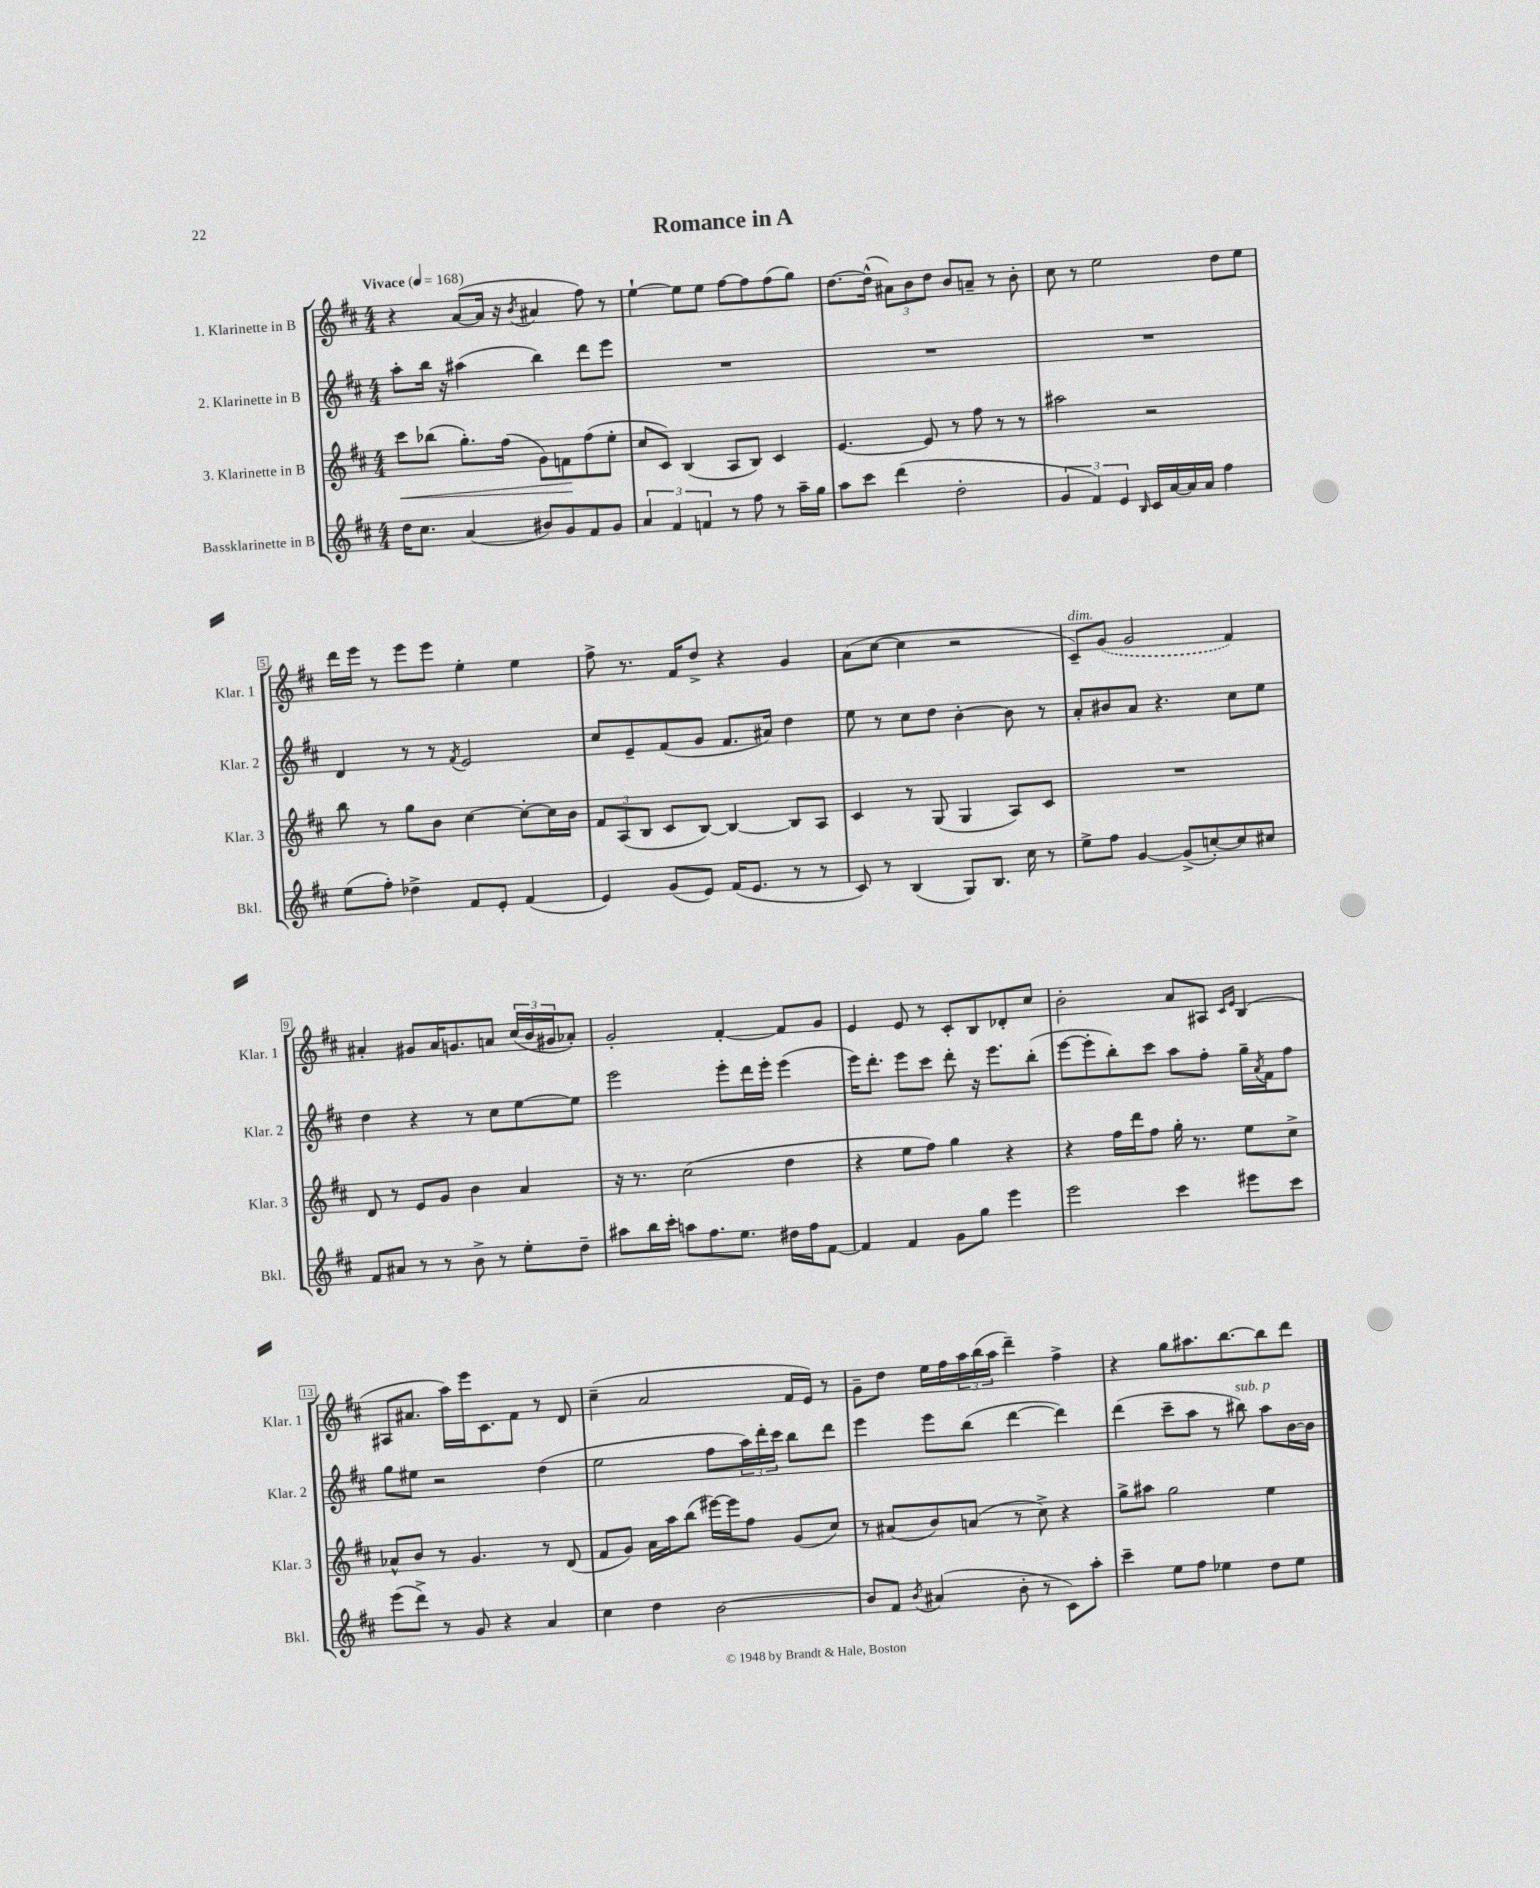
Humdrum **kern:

**kern	**kern	**dynam	**kern	**kern
*part4	*part3	*part3	*part2	*part1
*staff4	*staff3	*staff3	*staff2	*staff1
*I"Bassklarinette in B	*I"3. Klarinette in B	*	*I"2. Klarinette in B	*I"1. Klarinette in B
*I'Bkl.	*I'Klar. 3	*	*I'Klar. 2	*I'Klar. 1
*clefG2	*clefG2	*	*clefG2	*clefG2
*k[f#c#]	*k[f#c#]	*	*k[f#c#]	*k[f#c#]
*M4/4	*M4/4	*	*M4/4	*M4/4
*MM168	*MM168	*	*MM168	*MM168
=1	=1	=1	=1	=1
!	!	!	!	!LO:TX:a:B:t=Vivace
!	!	!LO:HP:b	!	!
16dd\KL	8ccc#\L	<	8aa'\L	4r
8.cc#\J	.	.	.	.
.	(8bb-X\J	.	16bb\Jk	.
.	.	.	16r	.
(4a/	8.gg'\L)	.	(4aa#X\	([8a/L
.	.	.	.	16a/Jk]
.	(16ff#\Jk	.	.	16r
.	.	.	.	8qb/
8b#X/L)	8g\L)	.	4bb\)	4a#X/
8g/	8fn\	.	.	.
8f#/	(8ff#\	[	8ddd\L	8ff#\)
8g/J	8ee'\J	.	8eee\J	8r
=2	=2	=2	=2	=2
6a/	8cc#/L	.	1r	[4ee`\
.	8c#/J)	.	.	.
6f#/	.	.	.	.
.	(4B/	.	.	8ee\L]
6fn/	.	.	.	.
.	.	.	.	8ee\J
8r	8A/L	.	.	[8ff#\L
8ff#\	8B/J)	.	.	8ff#\]
8r	4c#/	.	.	(8ff#\
16aa~\LL	.	.	.	8gg\J)
16gg\JJ	.	.	.	.
=3	=3	=3	=3	=3
8aa\L	[4.e/	.	1r	[8.dd\L
8ccc#\J	.	.	.	.
.	.	.	.	(16dd^^\Jk]
(4ddd\	.	.	.	12a#X\L)
.	.	.	.	12b\
.	8e/]	.	.	.
.	.	.	.	12dd\J
2dd'\	8r	.	.	8b/L
.	8ff#\	.	.	8an~/J
.	8r	.	.	8r
.	8r	.	.	8b'\
=4	=4	=4	=4	=4
6g/	2aa#X\	.	1r	8cc#\
.	.	.	.	8r
6f#/)	.	.	.	.
.	.	.	.	2ee\
6e/	.	.	.	.
16qqB/	.	.	.	.
16c#/LL	2r	.	.	.
[16a/	.	.	.	.
16a/]	.	.	.	.
16a/JJ	.	.	.	.
4ff#\	.	.	.	8dd\L
.	.	.	.	8ee\J
!!LO:LB:g=z
=5	=5	=5	=5	=5
(8ee\L	8bb\	.	4d/	16ddd\LL
.	.	.	.	16eee\JJ
8ff#'\J)	8r	.	.	8r
4dd-X^\	8gg\L	.	8r	8eee\L
.	8b\J	.	8r	8eee\J
.	.	.	8qf#/	.
8f#/L	[4cc#\	.	2e/	4ee'\
8e'/J	.	.	.	.
(4f#/	8cc#'\L_	.	.	4ee\
.	16cc#\L]	.	.	.
.	16b\JJ	.	.	.
=6	=6	=6	=6	=6
4e/)	12f#/L	.	8cc#/L	8ff#^\
.	(12A/	.	.	.
.	.	.	8e~/	8.r
.	12B/J	.	.	.
(8g/L	8c#/L	.	(8f#/	.
.	.	.	.	16f#/KL
8e/J)	[8B/J)	.	8g/J	8dd^/J
(16f#/KL	4B/_	.	8.f#/L	4r
8.e/J	.	.	.	.
.	.	.	16a#X/Jk)	.
8r	8B/L]	.	4dd\	4g/
8r	8A/J	.	.	.
=7	=7	=7	=7	=7
8c#/)	4c#/	.	8ee\	(8a\L
8r	.	.	8r	[8cc#\J
(4B/	8r	.	8cc#\L	4cc#\]
.	(8G/	.	8dd\J	.
8G/L)	4G/	.	[4b'\	2r
8.B/J	.	.	.	.
.	8A/L)	.	8b\]	.
16cc#\	.	.	.	.
8r	8c#/J	.	8r	.
=8	=8	=8	=8	=8
!	!	!	!	!LO:TX:a:i:t=dim.
8ee^\L	1r	.	8a'/L	8c#~/L)
8ff#\J	.	.	8b#X/	(8g/J
[4g/	.	.	8a/J	2g/
.	.	.	4.r	.
(8g^/L]	.	.	.	.
[8ccn'/)	.	.	.	.
8cc/]	.	.	8cc#\L	4f#/)
8cc#X/J	.	.	8ee\J	.
!!LO:LB:g=z
=9	=9	=9	=9	=9
8f#/L	8d/	.	4dd\	4a#X'/
8a#X/J	8r	.	.	.
8r	8e/L	.	4r	8g#X/L
8r	8g/J	.	.	16a#/K
.	.	.	.	8.gn/
8b^\	4b\	.	8r	.
8r	.	.	8cc#\L	8an/J
8ee'\L	4a/	.	[8ee\	(24cc#/LL
.	.	.	.	24b/
.	.	.	.	24g#X/J
8dd~\J	.	.	8ee\J]	8a-X'/J)
=10	=10	=10	=10	=10
8aa#X\L	16r	.	2eee\	2g'/
.	8.r	.	.	.
16bb\L	.	.	.	.
16ccc#'\JJ	.	.	.	.
8aan\L	(2cc#\	.	.	.
8.ff#\	.	.	.	.
.	.	.	8eee'\L	[4f#'/
8.ee\J	.	.	.	.
.	.	.	16ddd\L	.
.	.	.	16eee'\JJ	.
16dd#X\LL	4dd\	.	(4eee\	8f#/L]
16ff#\J	.	.	.	.
[8f#\J	.	.	.	8g/J
=11	=11	=11	=11	=11
4f#/]	4r	.	16eee\KL)	4e/
.	.	.	8.ddd'\J	.
4f#/	8ee\L	.	8eee\L	8e/
.	8ff#\J)	.	8ccc#\J	8r
8g\L	4gg\	.	8ddd'\	8c#'/L
8gg\J	.	.	16r	8B/
.	.	.	8.eee\L	.
4eee\	4r	.	.	8d-X'/
.	.	.	(8bb'\J	8cc#/J
=12	=12	=12	=12	=12
2eee\	4r	.	[8eee\L	2b'\
.	.	.	8eee'\]	.
.	16ff#\LL	.	8bb'\)	.
.	16ddd\J	.	.	.
.	8ff#\J	.	8ccc#\J	.
4ccc#\	16gg'\	.	8aa\L	8a/L
.	8.r	.	.	.
.	.	.	8ff#'\J	8A#X/J
.	.	.	.	16qqc#/LL
.	.	.	.	16qqe/JJ
8eee#X\L	8ee\L	.	16gg~\LL	(4B/
.	.	.	8qa/	.
.	.	.	16f#\J	.
8ccc#\J	8cc#^\J	.	8ff#\J	.
!!LO:LB:g=z
=13	=13	=13	=13	=13
(8eee\L	8a-X^^/L	.	8gg\L	8A#X/L
8ddd^\J)	8b/J	.	8ee#X\J	8.a#X/J
8r	8r	.	2r	.
.	.	.	.	16aa\LL)
8g/	4.g/	.	.	16eee\J
.	.	.	.	8.c#\
4r	.	.	.	.
.	.	.	.	8f#\J
4a/	8r	.	(4dd\	8r
.	(8d/	.	.	8d/
=14	=14	=14	=14	=14
4cc#\	8f#/L	.	2ee\	(4cc#~\
.	8g/J)	.	.	.
4dd\	16a\LL	.	.	2a/
.	16aa\J	.	.	.
.	(8bb\J	.	.	.
[2b\	[16eee#X\LL)	.	8ff#\L	.
.	16eee#\J]	.	.	.
.	8ff#\J	.	24aa\L)	.
.	.	.	24ddd'\	.
.	.	.	24ccc#\JJ	.
.	(8g/L	.	8bb\L	16f#/LL
.	.	.	.	16e/JJ)
.	8cc#/J)	.	8ddd\J	8r
=15	=15	=15	=15	=15
8b/L]	8r	.	4eee\	8g~\L
8f#/J	(8a#X/L	.	.	8dd\J
8qb/	.	.	.	.
(4a#X/	8b/)	.	8eee\L	16ee\LL
.	.	.	.	16ff#\
.	(8an/J	.	(8bb\J	24aa\
.	.	.	.	(24bb\
.	.	.	.	24aa\JJ
8b'\	8r	.	[4ddd\	4ddd~\)
8r	8cc#^\)	.	.	.
8c#\L)	4r	.	4ddd\])	4ff#^\
8aa'\J	.	.	.	.
=16	=16	=16	=16	=16
4ccc#~\	8gg^\L	.	(4ddd\	4r
.	8aa#X\J	.	.	.
8ee\L	2gg\	.	8ccc#~\L	8gg\L
8ff#\J	.	.	8aa\J	8.aa#X\
4ee-X\	.	.	8r	.
.	.	.	.	[8.bb\
!	!	!	!LO:TX:a:i:t=sub. p	!
.	.	.	8bb#X\)	.
8dd\L	4ee\	.	8aa\L	8bb\]
8ee-\J	.	.	[16b\L	8ddd\J
.	.	.	16b\JJ]	.
==	==	==	==	==
*-	*-	*-	*-	*-
